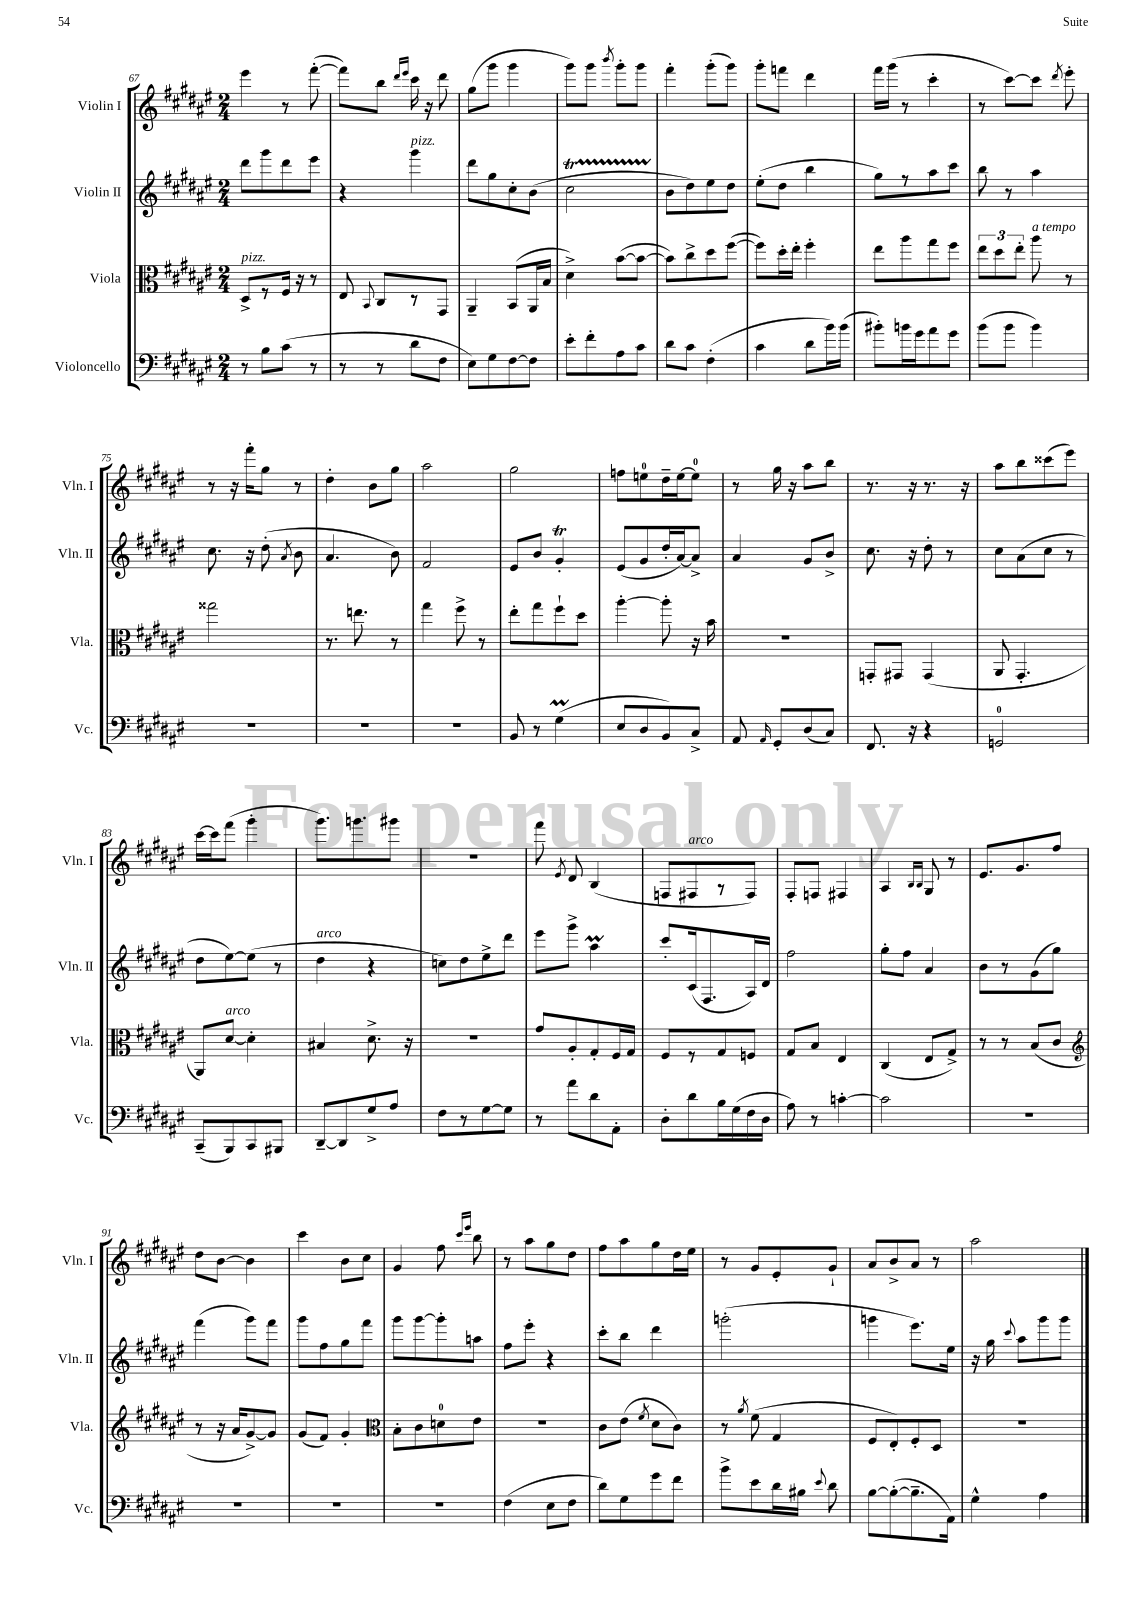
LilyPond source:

<<
\new StaffGroup <<
\new Staff = "s0" \with { instrumentName = "Violin I" shortInstrumentName = "Vln. I" } {
    \clef treble \key fis \major \numericTimeSignature \time 2/4
    \autoBeamOff eis'''4 r8 fis'''8~-.( |
    fis'''8[) b''8] \grace { dis'''16[ eis'''16] } cis'''16 r16 dis'''8 |
    gis''8[( gis'''8] gis'''4 |
    gis'''8[) gis'''8] \acciaccatura { b'''8 } gis'''8[-. gis'''8] |
    fis'''4-. gis'''8[-.( gis'''8]) |
    gis'''8[-. f'''8] dis'''4 |
    fis'''16[ gis'''16]( r8 cis'''4-. |
    r8 cis'''8[~) cis'''8] \acciaccatura { dis'''8 } eis'''8-. |
    r8 r16 fis'''16[-. gis''8] r8 |
    dis''4-. b'8[ gis''8] |
    ais''2 |
    gis''2 |
    f''8[ e''8-0 dis''16-- e''16~ e''8]-0 |
    r8 gis''16 r16 ais''8[ b''8] |
    r8. r16 r8. r16 |
    ais''8[ b''8 cisis'''8( eis'''8]) |
    cis'''16[~ cis'''16 fis'''8]( gis'''4-. |
    gis'''8.[) g'''8. gis'''8] |
    r2 |
    fis'''8 \acciaccatura { eis'8 } dis'8 b4( |
    f8[ fis8^\markup { \italic "arco" } r8 fis8]) |
    fis8[-. f8] fis4 |
    ais4 \grace { b16[ b16] } gis8 r8 |
    eis'8.[ gis'8. fis''8] |
    dis''8[ b'8]~ b'4 |
    cis'''4 b'8[ cis''8] |
    gis'4 fis''8 \grace { cis'''16[ eis'''16] } b''8 |
    r8 ais''8[ gis''8 dis''8] |
    fis''8[ ais''8 gis''8 dis''16 eis''16] |
    r8 gis'8[ eis'8-. gis'8]-! |
    ais'8[ b'8-> ais'8] r8 |
    ais''2 \bar "|." |
}
\new Staff = "s1" \with { instrumentName = "Violin II" shortInstrumentName = "Vln. II" } {
    \clef treble \key fis \major \numericTimeSignature \time 2/4
    \autoBeamOff dis'''8[ gis'''8 dis'''8 eis'''8] |
    r4 gis'''4^\markup { \italic "pizz." } |
    dis'''8[ gis''8 cis''8-. b'8]( |
    cis''2\startTrillSpan |
    b'8[\stopTrillSpan dis''8) eis''8 dis''8] |
    eis''8[-.( dis''8] b''4 |
    gis''8[) r8 ais''8 cis'''8] |
    b''8 r8 ais''4 |
    cis''8. r16 dis''8-.( \acciaccatura { ais'8 } b'8 |
    ais'4. b'8) |
    fis'2 |
    eis'8[ b'8] gis'4-.\trill |
    eis'8[( gis'8 dis''16-. ais'16~) ais'8]-> |
    ais'4 gis'8[ b'8]-> |
    cis''8. r16 dis''8-. r8 |
    cis''8[ ais'8( cis''8] r8 |
    dis''8[ eis''8~) eis''8]( r8 |
    dis''4^\markup { \italic "arco" } r4 |
    c''8[) dis''8 eis''8-> dis'''8] |
    eis'''8[ gis'''8]-> ais''4\prall |
    cis'''8[-. cis'16( fis8. ais16) dis'16] |
    fis''2 |
    gis''8[-. fis''8] ais'4 |
    b'8[ r8 gis'8( gis''8]) |
    fis'''4( gis'''8[) fis'''8] |
    gis'''8[ fis''8 gis''8 fis'''8] |
    gis'''8[ gis'''8~ gis'''8-. a''8] |
    fis''8[ eis'''8]-. r4 |
    cis'''8[-. b''8] dis'''4 |
    g'''2-.( |
    g'''4 eis'''8.[) eis''16] |
    r16 gis''16 \appoggiatura { cis'''8 } ais''8[ gis'''8 gis'''8] \bar "|." |
}
\new Staff = "s2" \with { instrumentName = "Viola" shortInstrumentName = "Vla." } {
    \clef alto \key fis \major \numericTimeSignature \time 2/4
    \autoBeamOff dis8[->^\markup { \italic "pizz." } r8 fis16] r16 r8 |
    eis8 \appoggiatura { b,8 } cis8[ r8 gis,8] |
    ais,4-- b,8[( ais,16 b16] |
    dis'4->) b'8[~( b'8]~ |
    b'8[) cis''8-> dis''8 fis''8]~( |
    fis''8[) dis''16-. eis''16]-. fis''4-. |
    eis''8[ ais''8 gis''8 fis''8] |
    \tuplet 3/2 { eis''8[ dis''8 eis''8]-. } ais''8^\markup { \italic "a tempo" } r8 |
    gisis''2 |
    r8. e''8. r8 |
    gis''4 fis''8-> r8 |
    eis''8[-. gis''8 fis''8-! dis''8] |
    ais''4~-. ais''8-. r16 b'16 |
    R2 |
    g,8[-. gis,8] gis,4( |
    ais,8 gis,4.-. |
    ais,8[) dis'8]~^\markup { \italic "arco" } dis'4-. |
    bis4 dis'8.-> r16 |
    R2 |
    gis'8[ ais8-. gis8-. fis16 gis16] |
    fis8[ r8 gis8 f8] |
    gis8[ b8] eis4 |
    cis4( eis8[ gis8]->) |
    r8 r8 b8[( cis'8] |
    \clef treble r8 r16 ais'16[ gis'8~->) gis'8] |
    gis'8[( fis'8]) gis'4-. |
    \clef alto b8[-. cis'8 d'8-0 eis'8] |
    R2 |
    cis'8[ eis'8]( \acciaccatura { fis'8 } dis'8[ cis'8]) |
    r8 \acciaccatura { ais'8 } fis'8( gis4 |
    fis8[ eis8-.) fis8-. dis8] |
    R2 \bar "|." |
}
\new Staff = "s3" \with { instrumentName = "Violoncello" shortInstrumentName = "Vc." } {
    \clef bass \key fis \major \numericTimeSignature \time 2/4
    \autoBeamOff r8 b8[ cis'8]( r8 |
    r8 r8 dis'8[ fis8] |
    eis8[) gis8 fis8~ fis8] |
    eis'8[-. fis'8-. ais8 cis'8] |
    dis'8[ cis'8] fis4-.( |
    cis'4 dis'8[ b'16) b'16]( |
    bis'8[-.) b'16 gis'16 ais'8 gis'8] |
    b'8[( b'8] b'4) |
    R2 |
    R2 |
    R2 |
    b,8 r8 gis4\prall( |
    eis8[ dis8 b,8) cis8]-> |
    ais,8 \grace { ais,16 } gis,8[-. dis8( cis8]) |
    fis,8. r16 r4 |
    g,2-0 |
    cis,8[--( b,,8) cis,8 bis,,8] |
    dis,8[~-- dis,8 gis8-> ais8] |
    fis8[ r8 gis8~ gis8] |
    r8 ais'8[ dis'8 ais,8]-. |
    dis8[-. dis'8 b16 gis16( fis16 dis16] |
    ais8) r8 c'4~-. |
    c'2 |
    R2 |
    R2 |
    R2 |
    R2 |
    fis4( eis8[ fis8] |
    dis'8[) gis8 gis'8 fis'8] |
    b'8[-> eis'8 dis'16 bis16] \appoggiatura { eis'8 } dis'8 |
    b8[~ b8~-.( b8.-- ais,16]) |
    gis4-^ ais4 \bar "|." |
}
>>
>>
\layout { \context { \Score currentBarNumber = #67 } }
